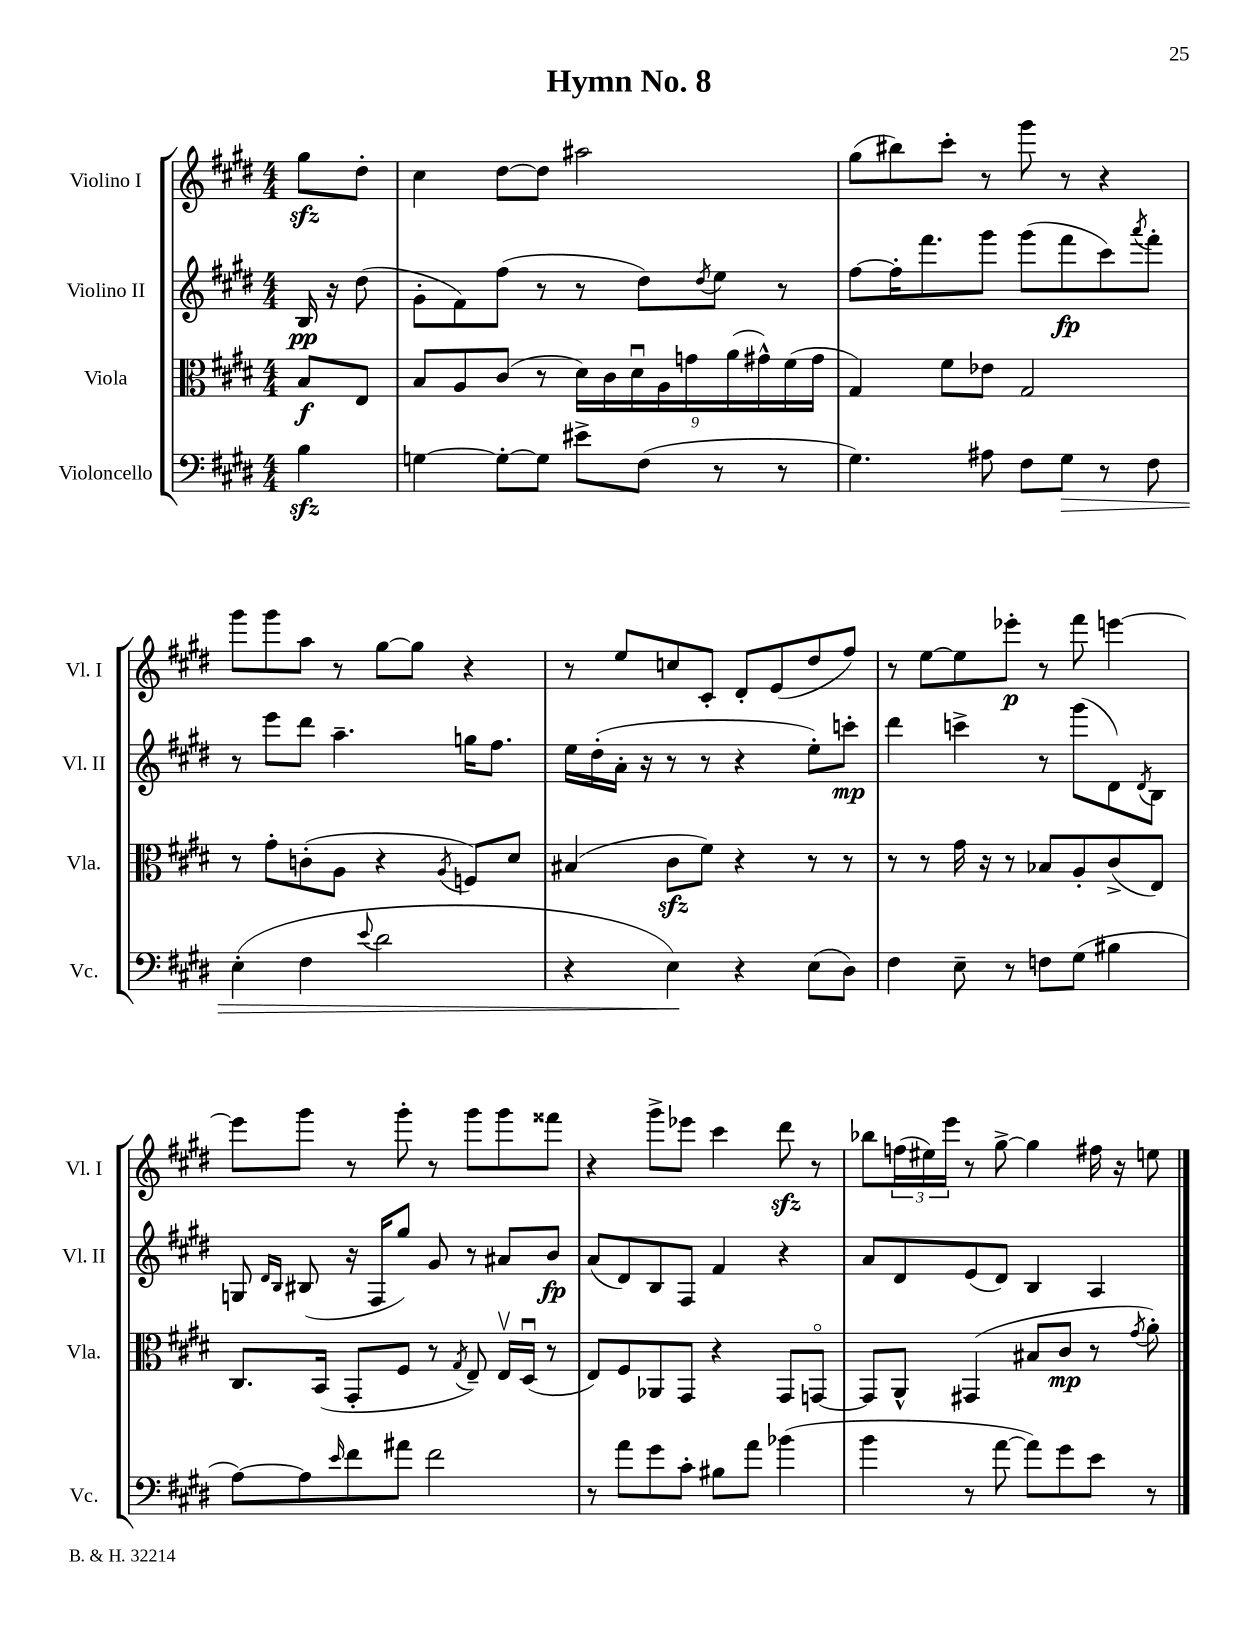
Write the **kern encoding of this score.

**kern	**dynam	**kern	**dynam	**kern	**dynam	**kern	**dynam
*part4	*part4	*part3	*part3	*part2	*part2	*part1	*part1
*staff4	*staff4	*staff3	*staff3	*staff2	*staff2	*staff1	*staff1
*I"Violoncello	*	*I"Viola	*	*I"Violino II	*	*I"Violino I	*
*I'Vc.	*	*I'Vla.	*	*I'Vl. II	*	*I'Vl. I	*
*clefF4	*	*clefC3	*	*clefG2	*	*clefG2	*
*k[f#c#g#d#]	*	*k[f#c#g#d#]	*	*k[f#c#g#d#]	*	*k[f#c#g#d#]	*
*M4/4	*	*M4/4	*	*M4/4	*	*M4/4	*
=	=	=	=	=	=	=	=
4Bzz\	.	8B/L	f	16B/	pp	8gg#zz\L	.
.	.	.	.	16r	.	.	.
.	.	8E/J	.	(8dd#\	.	8dd#'\J	.
=1	=1	=1	=1	=1	=1	=1	=1
[4Gn\	.	8B/L	.	8g#'\L	.	4cc#\	.
.	.	8A/	.	8f#\)	.	.	.
8G'\L_	.	(8c#/J	.	(8ff#\J	.	[8dd#\L	.
8G\J]	.	8r	.	8r	.	8dd#\J]	.
8e#X^\L	.	18d#\LL)	.	8r	.	2aa#X\	.
.	.	18c#\	.	.	.	.	.
.	.	18d#u\	.	.	.	.	.
(8F#\J	.	.	.	8dd#\L)	.	.	.
.	.	18A\	.	.	.	.	.
.	.	18gn\	.	.	.	.	.
.	.	.	.	8qdd#/	.	.	.
8r	.	.	.	8ee\J	.	.	.
.	.	(18a\	.	.	.	.	.
.	.	18g#X^^\)	.	.	.	.	.
8r	.	.	.	8r	.	.	.
.	.	(18f#\	.	.	.	.	.
.	.	18g#\JJ	.	.	.	.	.
=2	=2	=2	=2	=2	=2	=2	=2
4.G#\)	.	4G#/)	.	[8ff#\L	.	(8gg#\L	.
.	.	.	.	16ff#'\K]	.	8bb#X\)	.
.	.	.	.	8.fff#\	.	.	.
.	.	8f#\L	.	.	.	8ccc#'\J	.
8A#X\	.	8e-X\J	.	8ggg#\J	.	8r	.
8F#\L	.	2G#/	.	(8ggg#\L	.	8ggg#\	.
!	!LO:HP:b	!	!	!	!	!	!
8G#\J	>	.	.	8fff#\	fp	8r	.
8r	.	.	.	8ccc#\)	.	4r	.
.	.	.	.	8qaaa/	.	.	.
8F#\	.	.	.	8fff#'\J	.	.	.
!!LO:LB:g=z
=3	=3	=3	=3	=3	=3	=3	=3
(4E'\	.	8r	.	8r	.	8ggg#\L	.
.	.	8g#'\L	.	8eee\L	.	8ggg#\	.
4F#\	.	(8cn'\	.	8ddd#\J	.	8aa\J	.
.	.	8A\J	.	4.aa~\	.	8r	.
8qqe/	.	.	.	.	.	.	.
2d#\	.	4r	.	.	.	[8gg#\L	.
.	.	.	.	.	.	8gg#\J]	.
.	.	8qA/	.	.	.	.	.
.	.	8Fn/L)	.	16ggn\KL	.	4r	.
.	.	.	.	8.ff#\J	.	.	.
.	.	8d#/J	.	.	.	.	.
=4	=4	=4	=4	=4	=4	=4	=4
4r	.	(4B#X/	.	16ee\LL	.	8r	.
.	.	.	.	(16dd#'\	.	.	.
.	.	.	.	16a'\JJ	.	8ee/L	.
.	.	.	.	16r	.	.	.
4E\)	.	8c#zz\L	.	8r	.	8ccn/	.
.	.	8f#\J)	.	8r	.	8c#'/J	.
4r	]	4r	.	4r	.	8d#'/L	.
.	.	.	.	.	.	(8e/	.
(8E\L	.	8r	.	8ee'\L)	.	8dd#/	.
8D#\J)	.	8r	.	8cccn'\J	mp	8ff#/J)	.
=5	=5	=5	=5	=5	=5	=5	=5
4F#\	.	8r	.	4ddd#\	.	8r	.
.	.	8r	.	.	.	[8ee\L	.
8E~\	.	16g#\	.	4cccn^\	.	8ee\]	.
.	.	16r	.	.	.	.	.
8r	.	8r	.	.	.	8eee-X'\J	p
8Fn\L	.	8B-X/L	.	8r	.	8r	.
(8G#\J	.	8A'/	.	(8ggg#\L	.	8fff#\	.
4B#X\	.	(8c#^/	.	8d#\)	.	[4eeen\	.
.	.	.	.	8qd#/	.	.	.
.	.	8E/J)	.	8B\J	.	.	.
!!LO:LB:g=z
=6	=6	=6	=6	=6	=6	=6	=6
[8A\L)	.	8.C#/L	.	8Gn/	.	8eee\L]	.
.	.	.	.	16qqd#/LL	.	.	.
.	.	.	.	16qqB/JJ	.	.	.
8A\]	.	.	.	(8B#X/	.	8ggg#\J	.
.	.	(16BB/Jk	.	.	.	.	.
16qqe/	.	.	.	.	.	.	.
8f#\	.	8GG#'/L	.	16r	.	8r	.
.	.	.	.	16F#/KL	.	.	.
8a#X\J	.	8F#/J	.	8gg#/J)	.	8ggg#'\	.
2f#\	.	8r	.	8g#/	.	8r	.
.	.	8qG#/	.	.	.	.	.
.	.	8E~/)	.	8r	.	8ggg#\L	.
.	.	16Ev/LL	.	8a#X/L	.	8ggg#\	.
.	.	(16D#u/JJ	.	.	.	.	.
.	.	8r	.	8b/J	fp	8fff##X\J	.
=7	=7	=7	=7	=7	=7	=7	=7
8r	.	8E/L)	.	(8a/L	.	4r	.
8a\L	.	8F#/	.	8d#/)	.	.	.
8g#\	.	8AA-X/	.	8B/	.	8ggg#^\L	.
8c#'\J	.	8GG#/J	.	8F#/J	.	8eee-X\J	.
8B#X\L	.	4r	.	4f#/	.	4ccc#\	.
8a\J	.	.	.	.	.	.	.
(4b-X\	.	8GG#/L	.	4r	.	8ddd#zz\	.
.	.	[8GGn/J	.	.	.	8r	.
=8	=8	=8	=8	=8	=8	=8	=8
4b\	.	8GG/L]	.	8a/L	.	8bb-X\L	.
.	.	8AA^^/J	.	8d#/	.	(24ffn\L	.
.	.	.	.	.	.	24ee#X\)	.
.	.	.	.	.	.	24eee\JJ	.
8r	.	(4GG#X/	.	(8e/	.	8r	.
[8a\	.	.	.	8d#/J)	.	[8gg#^\	.
8a\L])	.	8B#X/L	.	4B/	.	4gg#\]	.
8g#\	.	8c#/J	mp	.	.	.	.
8e\J	.	8r	.	4A/	.	16ff#X\	.
.	.	.	.	.	.	16r	.
.	.	8qg#/	.	.	.	.	.
8r	.	8a'\)	.	.	.	8een\	.
==	==	==	==	==	==	==	==
*-	*-	*-	*-	*-	*-	*-	*-
